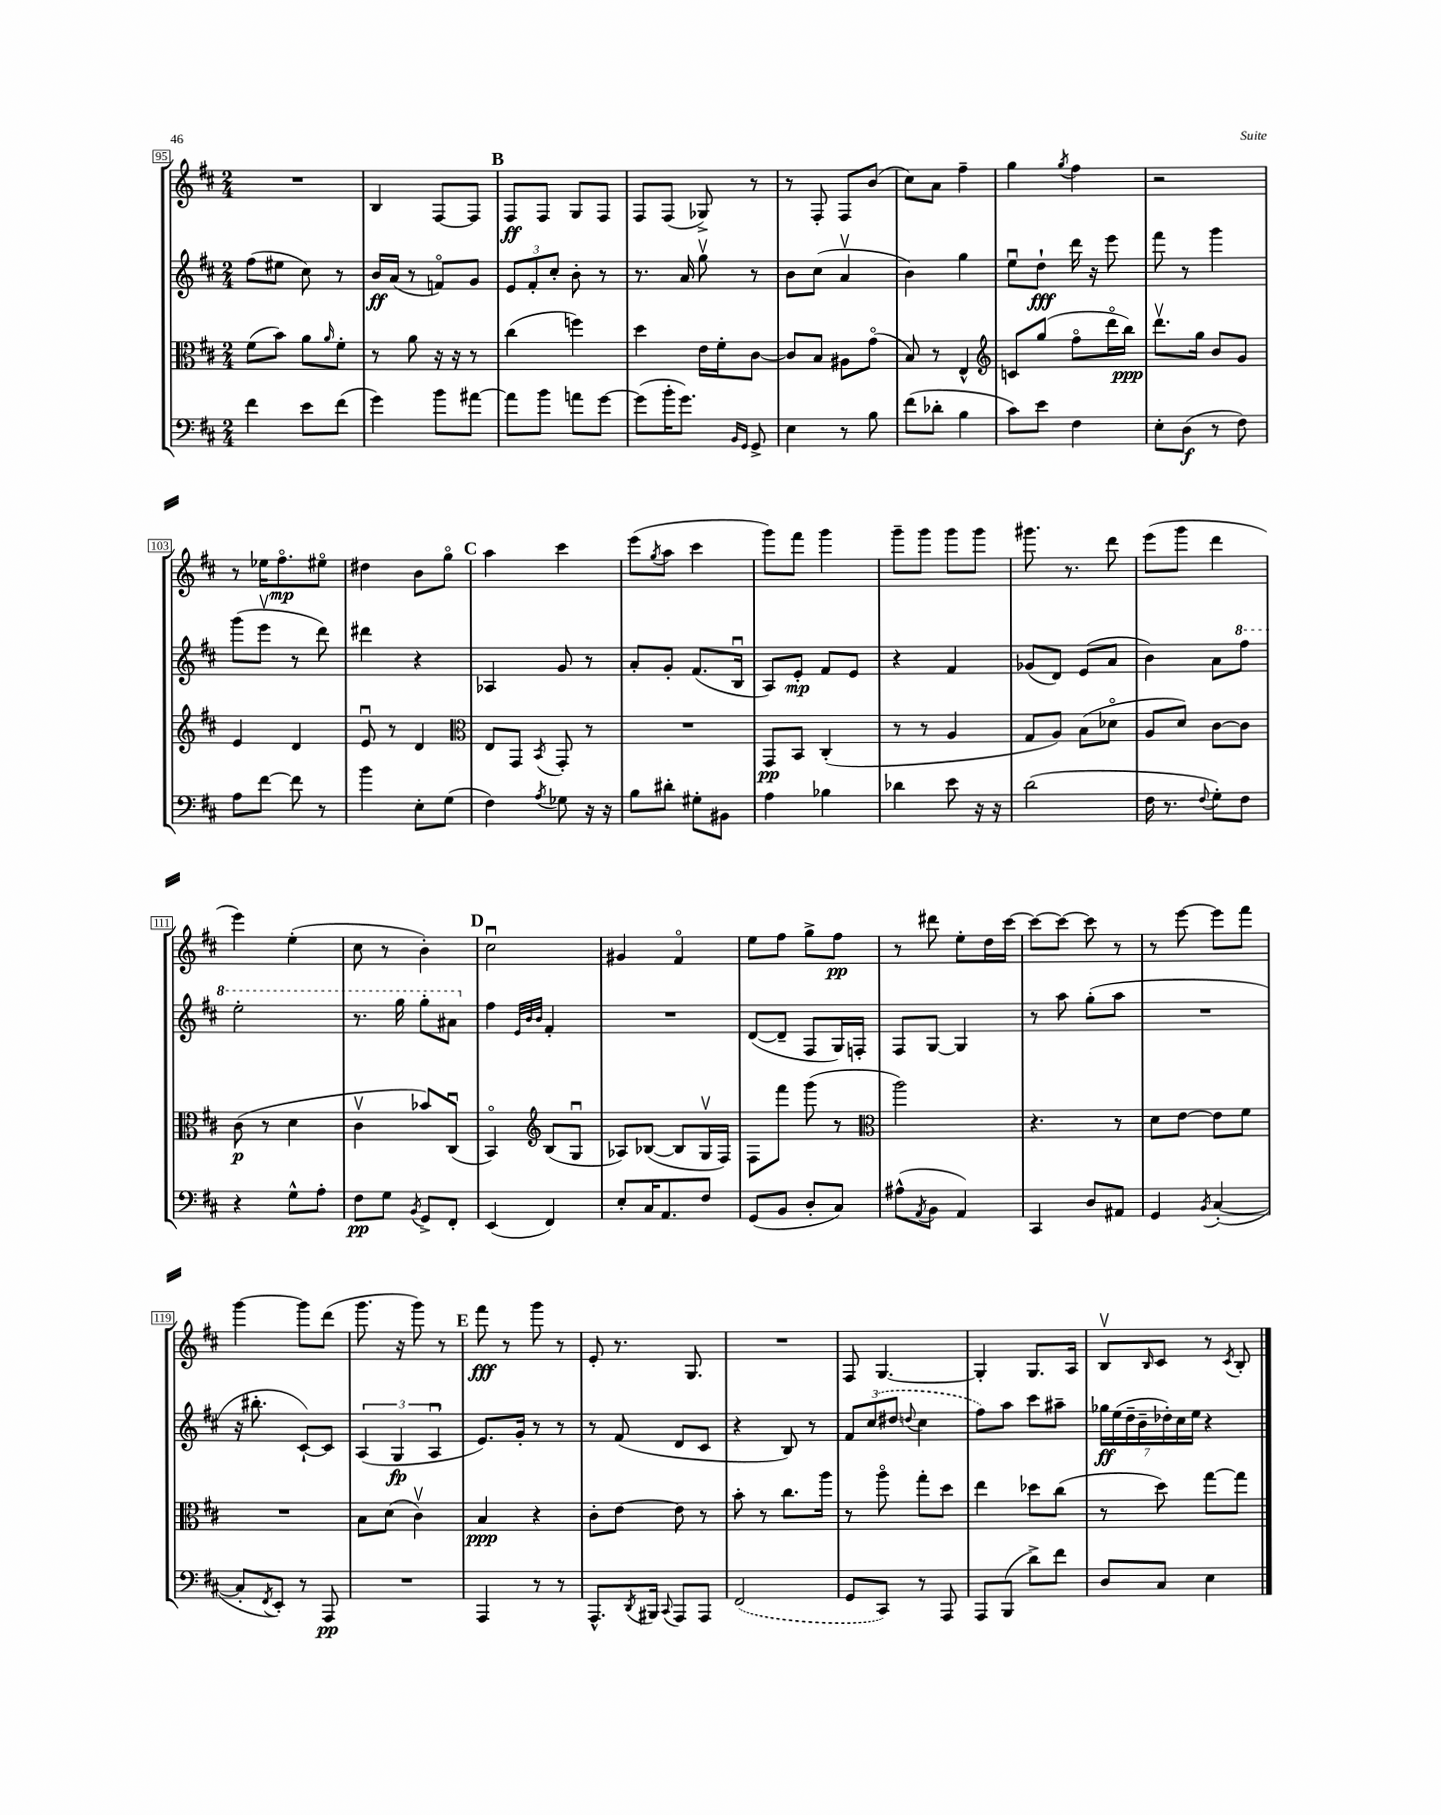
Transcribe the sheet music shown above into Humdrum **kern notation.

**kern	**dynam	**kern	**dynam	**kern	**dynam	**kern	**dynam
*part4	*part4	*part3	*part3	*part2	*part2	*part1	*part1
*staff4	*staff4	*staff3	*staff3	*staff2	*staff2	*staff1	*staff1
*clefF4	*	*clefC3	*	*clefG2	*	*clefG2	*
*k[f#c#]	*	*k[f#c#]	*	*k[f#c#]	*	*k[f#c#]	*
*M2/4	*	*M2/4	*	*M2/4	*	*M2/4	*
=95	=95	=95	=95	=95	=95	=95	=95
4f#\	.	(8f#\L	.	(8ff#\L	.	2r	.
.	.	8b\J)	.	8ee#X\J	.	.	.
8e\L	.	8a\L	.	8cc#\)	.	.	.
.	.	16qqa/	.	.	.	.	.
(8f#\J	.	8f#'\J	.	8r	.	.	.
=96	=96	=96	=96	=96	=96	=96	=96
4g\)	.	8r	.	16b/LL	ff	4B/	.
.	.	.	.	(16a/JJ	.	.	.
.	.	8a\	.	8r	.	.	.
8b\L	.	16r	.	8fn/L)	.	[8F#/L	.
.	.	16r	.	.	.	.	.
[8a#X\J	.	8r	.	8g/J	.	8F#/J]	.
!!LO:REH:place=s1:t=B
=97	=97	=97	=97	=97	=97	=97	=97
8a#\L]	.	(4cc#\	.	12e/L	.	8F#/L	ff
.	.	.	.	12f#'/	.	.	.
8b\J	.	.	.	.	.	8F#/J	.
.	.	.	.	12cc#'/J	.	.	.
8an\L	.	4ffn\)	.	8b'\	.	8G/L	.
[8g\J	.	.	.	8r	.	8F#/J	.
=98	=98	=98	=98	=98	=98	=98	=98
(8g\L]	.	4dd\	.	8.r	.	8F#/L	.
16b'\K	.	.	.	.	.	(8F#/J	.
8.g\J)	.	.	.	16a/	.	.	.
.	.	16e\LL	.	8ggv\	.	8G-X^/)	.
.	.	16f#'\J	.	.	.	.	.
16qqBB/LL	.	.	.	.	.	.	.
16qqGG/JJ	.	.	.	.	.	.	.
8GG^/	.	[8c#\J	.	8r	.	8r	.
=99	=99	=99	=99	=99	=99	=99	=99
4E\	.	8c#/L]	.	8b\L	.	8r	.
.	.	8B/J	.	(8cc#\J	.	8F#'/	.
8r	.	8A#X\L	.	4av/	.	8F#/L	.
8B\	.	(8g\J	.	.	.	(8b/J	.
=100	=100	=100	=100	=100	=100	=100	=100
(8f#\L	.	8B/)	.	4b\)	.	8cc#\L)	.
8d-X'\J	.	8r	.	.	.	8a\J	.
4B\	.	4E^^/	.	4gg\	.	4ff#~\	.
=101	=101	=101	=101	=101	=101	=101	=101
*	*	*clefG2	*	*	*	*	*
8c#\L)	.	8cn/L	.	8eeu\L	.	4gg\	.
8e\J	.	(8gg/J	.	8dd`\J	fff	.	.
.	.	.	.	.	.	8qgg/	.
4F#\	.	8ff#\L	.	16ddd\	.	4ff#\	.
.	.	.	.	16r	.	.	.
.	.	16ddd\L	.	8eee\	.	.	.
.	.	16bb\JJ)	ppp	.	.	.	.
=102	=102	=102	=102	=102	=102	=102	=102
8E'\L	.	8.dddv\L	.	8fff#\	.	2r	.
(8D\J	f	.	.	8r	.	.	.
.	.	16gg\Jk	.	.	.	.	.
8r	.	8b/L	.	4ggg\	.	.	.
8F#\)	.	8g/J	.	.	.	.	.
!!LO:LB:g=z
=103	=103	=103	=103	=103	=103	=103	=103
8A\L	.	4e/	.	(8ggg\L	.	8r	.
[8f#\J	.	.	.	8eeev\J	.	16ee-X\KL	.
.	.	.	.	.	.	8.ff#\	mp
8f#\]	.	4d/	.	8r	.	.	.
8r	.	.	.	8ddd\)	.	8ee#X\J	.
=104	=104	=104	=104	=104	=104	=104	=104
4b\	.	8eu/	.	4ddd#X\	.	4dd#X\	.
.	.	8r	.	.	.	.	.
8E'\L	.	4d/	.	4r	.	8b\L	.
(8G\J	.	.	.	.	.	8gg\J	.
!!LO:REH:place=s1:t=C
=105	=105	=105	=105	=105	=105	=105	=105
*	*	*clefC3	*	*	*	*	*
4F#\)	.	8E/L	.	4A-X/	.	4aa\	.
.	.	8GG/J	.	.	.	.	.
8qA/	.	8qBB/	.	.	.	.	.
8G-X\	.	8GG'/	.	8g/	.	4ccc#\	.
16r	.	8r	.	8r	.	.	.
16r	.	.	.	.	.	.	.
=106	=106	=106	=106	=106	=106	=106	=106
8B\L	.	2r	.	8a'/L	.	(8eee\L	.
.	.	.	.	.	.	8qgg/	.
8d#X'\J	.	.	.	8g'/J	.	8aa\J	.
8G#X'\L	.	.	.	(8.f#/L	.	4ccc#\	.
8BB#X\J	.	.	.	.	.	.	.
.	.	.	.	16Bu/Jk	.	.	.
=107	=107	=107	=107	=107	=107	=107	=107
4A\	.	8GG/L	pp	8A/L)	.	8ggg\L)	.
.	.	8BB/J	.	8e'/J	mp	8fff#\J	.
4B-X\	.	(4C#'/	.	8f#/L	.	4ggg\	.
.	.	.	.	8e/J	.	.	.
=108	=108	=108	=108	=108	=108	=108	=108
4d-X\	.	8r	.	4r	.	8ggg~\L	.
.	.	8r	.	.	.	8ggg\J	.
8e\	.	4A/	.	4f#/	.	8ggg\L	.
16r	.	.	.	.	.	8ggg\J	.
16r	.	.	.	.	.	.	.
=109	=109	=109	=109	=109	=109	=109	=109
(2d\	.	8G/L	.	(8g-X/L	.	8.ggg#X\	.
.	.	8A/J)	.	8d/J)	.	.	.
.	.	.	.	.	.	8.r	.
.	.	(8B\L	.	(8e/L	.	.	.
.	.	8d-X\J	.	8a/J	.	8ddd\	.
=110	=110	=110	=110	=110	=110	=110	=110
16F#\	.	8A/L	.	4b\)	.	(8eee\L	.
8.r	.	.	.	.	.	.	.
.	.	8d/J)	.	.	.	8ggg\J	.
8qqF#/	.	.	.	.	.	.	.
8G'\L)	.	[8c#\L	.	8a\L	.	4ddd\	.
*	*	*	*	*8va	*	*	*
8F#\J	.	8c#\J]	.	8fff#\J	.	.	.
!!LO:LB:g=z
=111	=111	=111	=111	=111	=111	=111	=111
4r	.	(8c#\	p	2eee'\	.	4eee\)	.
.	.	8r	.	.	.	.	.
8G^^\L	.	4d\	.	.	.	(4ee'\	.
8A'\J	.	.	.	.	.	.	.
=112	=112	=112	=112	=112	=112	=112	=112
8F#\L	pp	4c#v\	.	8.r	.	8cc#\	.
8G\J	.	.	.	.	.	8r	.
.	.	.	.	16ggg\	.	.	.
8qBB/	.	.	.	.	.	.	.
8GG^/L	.	8b-X/L)	.	8ggg'\L	.	4b'\)	.
8FF#'/J	.	(8C#u/J	.	8aa#X\J	.	.	.
!!LO:REH:place=s1:t=D
=113	=113	=113	=113	=113	=113	=113	=113
*	*	*	*	*X8va	*	*	*
(4EE/	.	4BB/)	.	4ff#\	.	2cc#u\	.
*	*	*clefG2	*	*	*	*	*
.	.	.	.	32qqe/LLL	.	.	.
.	.	.	.	32qqb/	.	.	.
.	.	.	.	32qqb/JJJ	.	.	.
4FF#/)	.	(8B/L	.	4f#'/	.	.	.
.	.	8Gu/J	.	.	.	.	.
=114	=114	=114	=114	=114	=114	=114	=114
8E'/L	.	8A-X/L)	.	2r	.	4g#X/	.
16C#/K	.	([8B-X/J	.	.	.	.	.
8.AA/	.	.	.	.	.	.	.
.	.	8B-/L]	.	.	.	4f#/	.
8F#/J	.	16Gv/L	.	.	.	.	.
.	.	16F#/JJ)	.	.	.	.	.
=115	=115	=115	=115	=115	=115	=115	=115
(8GG/L	.	8F#\L	.	([8d/L	.	8ee\L	.
8BB/J	.	8fff#\J	.	8d~/J]	.	8ff#\J	.
8D'/L	.	(8ggg\	.	8F#/L	.	8gg^\L	.
8C#/J)	.	8r	.	16G/L)	.	8ff#\J	pp
.	.	.	.	16Fn'/JJ	.	.	.
=116	=116	=116	=116	=116	=116	=116	=116
*	*	*clefC3	*	*	*	*	*
(8A#X^^\L	.	2aa\)	.	8F#/L	.	8r	.
8qAA/	.	.	.	.	.	.	.
8BB\J	.	.	.	[8G/J	.	8ddd#X\	.
4AA/)	.	.	.	4G/]	.	8ee'\L	.
.	.	.	.	.	.	16dd\L	.
.	.	.	.	.	.	[16ccc#\JJ	.
=117	=117	=117	=117	=117	=117	=117	=117
4CC#/	.	4.r	.	8r	.	8ccc#\L_	.
.	.	.	.	8aa\	.	8ccc#\J_	.
8D/L	.	.	.	(8gg'\L	.	8ccc#\]	.
8AA#X/J	.	8r	.	8aa\J	.	8r	.
=118	=118	=118	=118	=118	=118	=118	=118
4GG/	.	8d\L	.	2r	.	8r	.
.	.	[8e\J	.	.	.	[8eee\	.
8qBB/	.	.	.	.	.	.	.
([4C#'/	.	8e\L]	.	.	.	8eee\L]	.
.	.	8f#\J	.	.	.	8fff#\J	.
!!LO:LB:g=z
=119	=119	=119	=119	=119	=119	=119	=119
8C#'/L]	.	2r	.	16r	.	[4ggg\	.
.	.	.	.	8.bb#X'\	.	.	.
8qFF#/	.	.	.	.	.	.	.
8EE'/J)	.	.	.	.	.	.	.
8r	.	.	.	[8c#`/L)	.	8ggg\L]	.
8AAA/	pp	.	.	8c#/J]	.	(8ddd\J	.
=120	=120	=120	=120	=120	=120	=120	=120
2r	.	8B\L	.	(6A/	.	8.ggg\	.
.	.	(8d\J	.	.	.	.	.
.	.	.	.	6G/	fp	.	.
.	.	.	.	.	.	16r	.
.	.	4c#v\)	.	.	.	8ggg\)	.
.	.	.	.	6Au/	.	.	.
.	.	.	.	.	.	8r	.
!!LO:REH:place=s1:t=E
=121	=121	=121	=121	=121	=121	=121	=121
4AAA/	.	4B/	ppp	8.e/L)	.	8fff#\	fff
.	.	.	.	.	.	8r	.
.	.	.	.	16g'/Jk	.	.	.
8r	.	4r	.	8r	.	8ggg\	.
8r	.	.	.	8r	.	8r	.
=122	=122	=122	=122	=122	=122	=122	=122
8.AAA^^/L	.	8c#'\L	.	8r	.	8e'/	.
.	.	[8e\J	.	(8f#/	.	8.r	.
8qDD/	.	.	.	.	.	.	.
16BBB#X/Jk	.	.	.	.	.	.	.
8qqCC#/	.	.	.	.	.	.	.
8AAA/L	.	8e\]	.	8d/L	.	.	.
.	.	.	.	.	.	8.G/	.
8AAA/J	.	8r	.	8c#/J	.	.	.
=123	=123	=123	=123	=123	=123	=123	=123
(2FF#/	.	8b'\	.	4r	.	2r	.
.	.	8r	.	.	.	.	.
.	.	8.cc#\L	.	8B/)	.	.	.
.	.	.	.	8r	.	.	.
.	.	16aa\Jk	.	.	.	.	.
=124	=124	=124	=124	=124	=124	=124	=124
8GG/L	.	8r	.	12f#/L	.	8F#/	.
.	.	.	.	(12cc#/	.	.	.
8CC#/J)	.	8aa\	.	.	.	[4.G/	.
.	.	.	.	12dd#X/J	.	.	.
.	.	.	.	8qqddn/	.	.	.
8r	.	8gg'\L	.	4cc#\	.	.	.
8AAA/	.	8dd\J	.	.	.	.	.
=125	=125	=125	=125	=125	=125	=125	=125
8AAA/L	.	4ee\	.	8ff#\L)	.	4G'/]	.
(8BBB/J	.	.	.	8aa\J	.	.	.
8d^\L)	.	8dd-X\L	.	8ccc#\L	.	8.G/L	.
8f#\J	.	(8cc#\J	.	8aa#X~\J	.	.	.
.	.	.	.	.	.	16A/Jk	.
=126	=126	=126	=126	=126	=126	=126	=126
8D/L	.	8r	.	28gg-X\LL	ff	8Bv/L	.
.	.	.	.	(28ee\	.	.	.
.	.	.	.	28dd~\	.	.	.
.	.	.	.	28b~\	.	.	.
.	.	.	.	.	.	16qqB/	.
8C#/J	.	8dd\)	.	.	.	8c#/J	.
.	.	.	.	28dd-X'\)	.	.	.
.	.	.	.	28cc#\	.	.	.
.	.	.	.	28ee\JJ	.	.	.
4E\	.	[8gg\L	.	4r	.	8r	.
.	.	.	.	.	.	8qc#/	.
.	.	8gg\J]	.	.	.	8B'/	.
==	==	==	==	==	==	==	==
*-	*-	*-	*-	*-	*-	*-	*-
